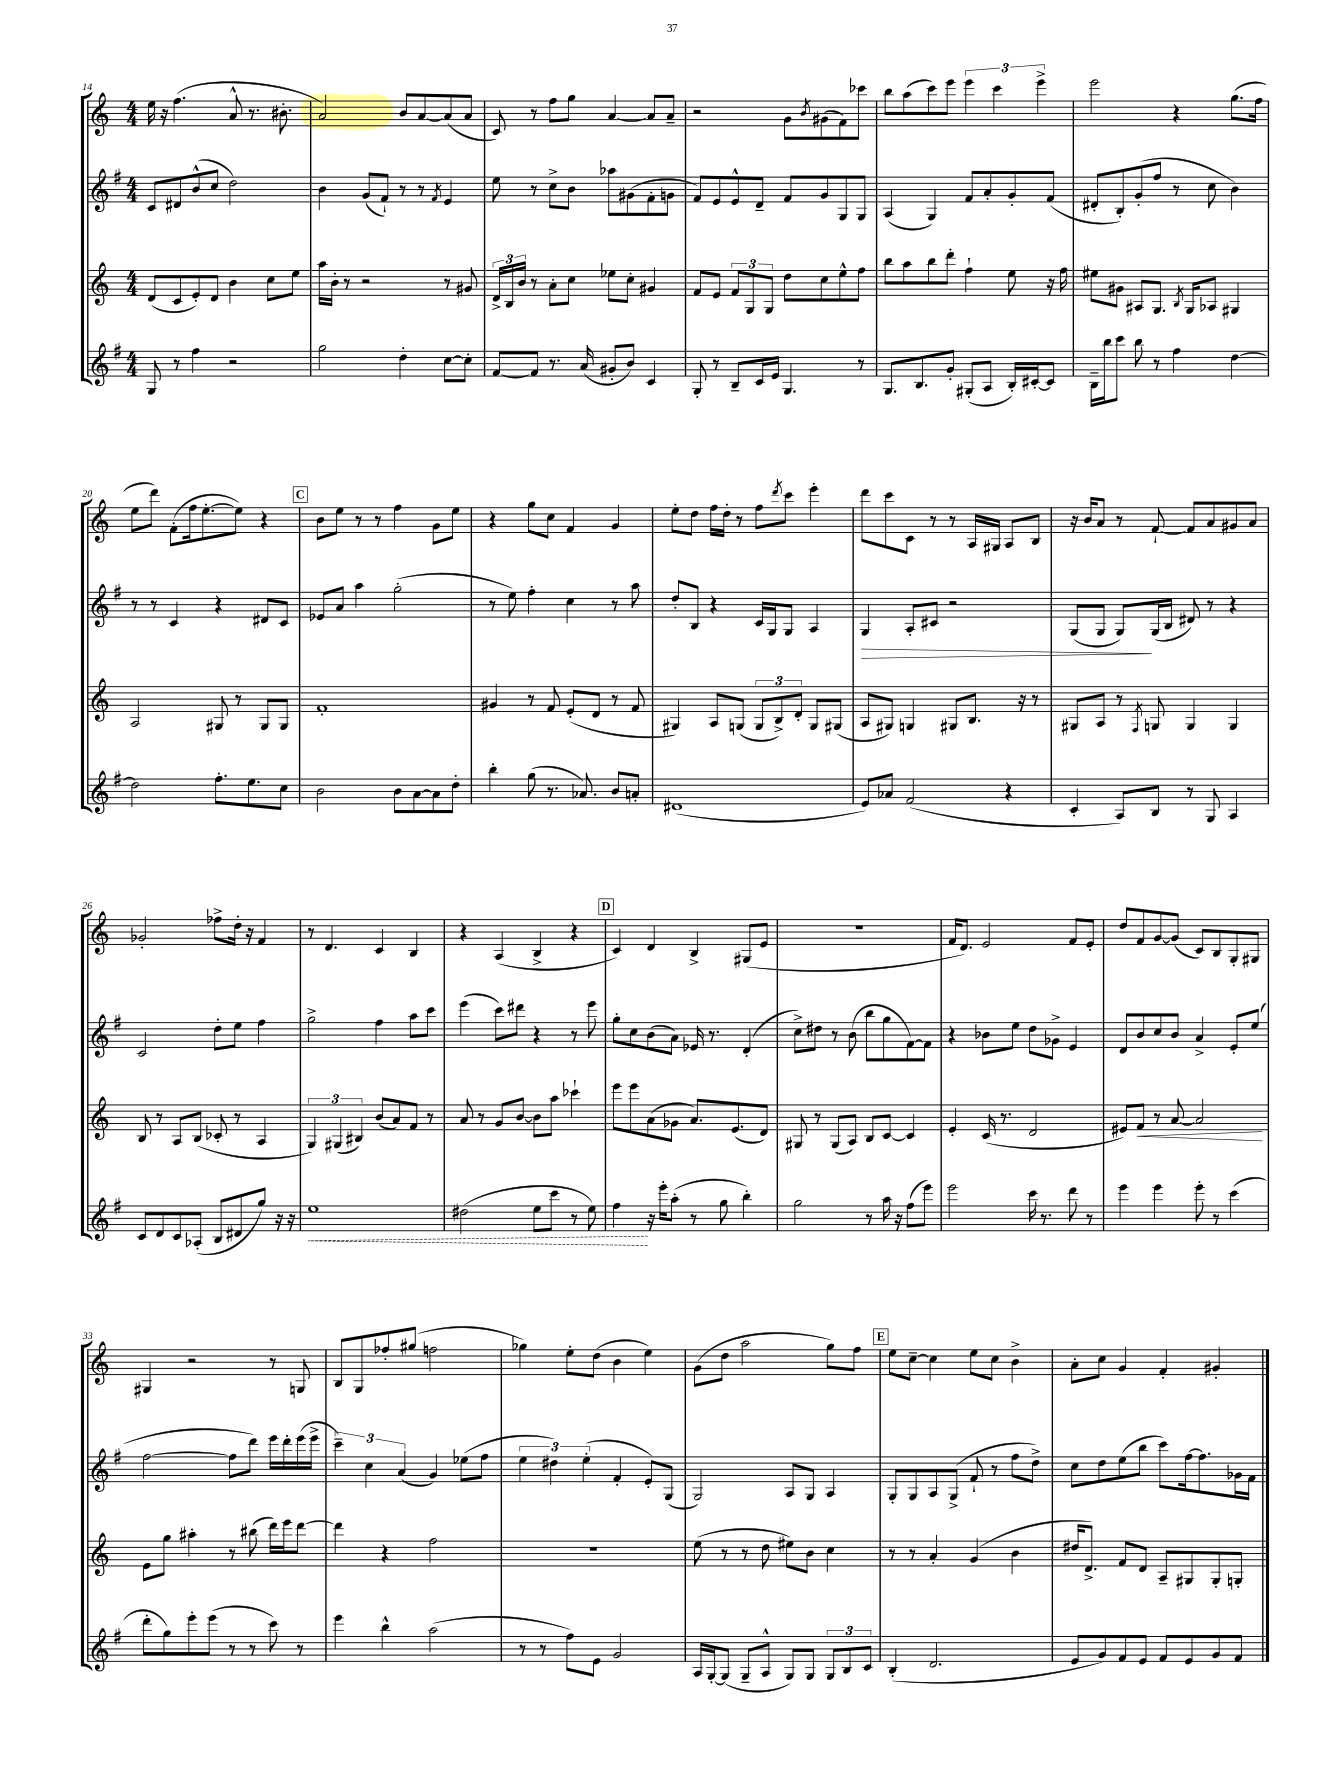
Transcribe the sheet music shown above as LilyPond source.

<<
\new StaffGroup <<
\new Staff = "s0" {
    \clef treble \key c \major \numericTimeSignature \time 4/4
    e''16 r16 f''4.( a'8-^ r8. bis'8.-. |
    a'2) b'8 a'8~ a'8( a'8 |
    c'8) r8 f''8 g''8 a'4~ a'8 a'8-- |
    r2 g'8 \acciaccatura { b'8 } gis'8( f'8) ces'''8 |
    b''8 a''8( c'''8) e'''8 \tuplet 3/2 { e'''4 c'''4 e'''4-> } |
    e'''2 r4 g''8.( f''16 |
    e''8 d'''8) f'8-.( f''16 e''8.~-. e''8) r4 |
    \mark \markup { \box "C" } b'8 e''8 r8 r8 f''4 g'8 e''8 |
    r4 g''8 c''8 f'4 g'4 |
    e''8-. d''8 f''16 d''16-. r8 f''8 \acciaccatura { d'''8 } c'''8 e'''4-. |
    d'''8 c'''8 c'8 r8 r8 a16 gis16 a8 b8 |
    r16 b'16 a'8 r8 f'8~-! f'8 a'8 gis'8 a'8 |
    ges'2-. fes''8-> d''16-. r16 f'4 |
    r8 d'4. c'4 b4 |
    r4 a4( b4-> r4 |
    \mark \markup { \box "D" } c'4) d'4 b4-> gis8( e'8 |
    R1 |
    f'16 d'8.) e'2 f'8 e'8-. |
    d''8 f'8 g'8~ g'8( c'8) b8 g8-. gis8 |
    gis4 r2 r8 g8 |
    b8 g8 fes''8-. gis''8( f''2 |
    ges''4) e''8-. d''8( b'4 e''4) |
    g'8( d''8 a''2 g''8) f''8 |
    \mark \markup { \box "E" } e''8 c''8~-- c''4 e''8 c''8 b'4-> |
    a'8-. c''8 g'4 f'4-. gis'4-. \bar "|." |
}
\new Staff = "s1" {
    \clef treble \key g \major \numericTimeSignature \time 4/4
    c'8 dis'8 b'8-^( c''8 d''2) |
    b'4 g'8( fis'8-!) r8 r8 \acciaccatura { fis'8 } e'4 |
    e''8 r8 c''8-> b'8 aes''8 gis'8( fis'8-. g'8 |
    fis'8) e'8 e'8-^ d'8-- fis'8 g'8 g8 g8 |
    a4( g4) fis'8 a'8-. g'8-. fis'8( |
    dis'8-. b8-.) g'8-.( fis''8 r8 c''8 b'4) |
    r8 r8 c'4 r4 dis'8 c'8 |
    \mark \markup { \box "C" } ees'8 a'8 a''4 g''2-.( |
    r8 e''8) fis''4-. c''4 r8 a''8 |
    d''8-. b8 r4 c'16 g16 g8 a4 |
    g4\> a8-. cis'8 r2 |
    g8( g8 g8\!) g16( b16 dis'8) r8 r4 |
    c'2 d''8-. e''8 fis''4 |
    g''2-> fis''4 a''8 c'''8 |
    e'''4( c'''8) dis'''8 r4 r8 e'''8 |
    \mark \markup { \box "D" } g''8-. c''8 b'8( a'8) ees'16 r8. d'4-.( |
    c''8->) dis''8 r8 b'8( b''8 g''8 fis'8~) fis'8 |
    r4 bes'8 e''8 d''8 ges'8-> e'4 |
    d'8 b'8 c''8 b'8 a'4-> e'8-. e''8( |
    fis''2~ fis''8 d'''8) e'''16 d'''16-. e'''16( e'''16-> |
    \tuplet 3/2 { c'''4--) c''4 a'4( } g'4) ees''8( fis''8 |
    \tuplet 3/2 { e''4 dis''4) e''4-.( } fis'4-. e'8-.) g8( |
    g2) a8 g8 a4 |
    \mark \markup { \box "E" } g8-. g8 a8 g8->( fis'8-! r8 fis''8 d''8->) |
    c''8 d''8 e''8( b''8 c'''8) fis''16~ fis''8. ges'16 fis'16 \bar "|." |
}
\new Staff = "s2" {
    \clef treble \key c \major \numericTimeSignature \time 4/4
    d'8( c'8 e'8-.) d'8 b'4 c''8 e''8 |
    a''16 b'16-. r8 r2 r8 gis'8 |
    \tuplet 3/2 { d'16-> b16 b'16 } r8 a'8-. c''8 ees''8 c''8-. gis'4 |
    f'8 e'8 \tuplet 3/2 { f'8 g8 g8 } d''8 c''8 e''8-^ f''8 |
    b''8 a''8 b''8 d'''8-. f''4-! e''8 r16 f''16 |
    eis''8 gis'8 ais8 g8. \acciaccatura { b8 } g16 aes8 gis4 |
    a2 gis8 r8 gis8 gis8 |
    \mark \markup { \box "C" } f'1-. |
    gis'4 r8 f'8 e'8-.( d'8 r8 f'8 |
    gis4) a8 g8( \tuplet 3/2 { g8 b8->) d'8-. } g8 gis8( |
    a8 gis8) g4 gis8 b8. r16 r8 |
    gis8 a8 r8 \acciaccatura { f8 } g8 g4 g4 |
    b8 r8 a8 b8( ces'8-. r8 a4 |
    \tuplet 3/2 { g4) gis4( bis4) } b'8( a'8) f'8 r8 |
    a'8 r8 g'8 b'8~ b'8 a''8 ces'''4-! |
    \mark \markup { \box "D" } e'''8 e'''8 a'8( ges'8 a'8.) e'8.( d'8) |
    gis8 r8 gis8( a8) b8 c'8~ c'4 |
    e'4-. c'16( r8. d'2 |
    eis'8) f'8\< r8 a'8~ a'2\! |
    e'8 g''8 ais''4-. r8 bis''8( d'''16) e'''16 d'''8~ |
    d'''4 r4 f''2 |
    R1 |
    e''8( r8 r8 d''8 eis''8) b'8 c''4 |
    \mark \markup { \box "E" } r8 r8 a'4-. g'4( b'4 |
    dis''16 d'8.->) f'8 d'8 a8-- gis8 gis8-. g8-. \bar "|." |
}
\new Staff = "s3" {
    \clef treble \key g \major \numericTimeSignature \time 4/4
    g8 r8 fis''4 r2 |
    g''2 d''4-. c''8~ c''8-. |
    fis'8~ fis'8 r8. a'16( gis'8-. b'8) c'4 |
    g8-. r8 b8-- c'16 e'16 g4. r8 |
    g8. b8. g'8-. gis8-.( a8 b16-.) cis'16~-. cis'8 |
    b16-- b''16 c'''8 b''8 r8 fis''4 d''4~ |
    d''2 fis''8.-. e''8. c''8 |
    \mark \markup { \box "C" } b'2 b'8 a'8~ a'8 d''8-. |
    b''4-. g''8( r8. aes'8.) b'8 a'8-. |
    dis'1( |
    e'8) aes'8 fis'2( r4 |
    c'4-. a8) b8 r8 g8 a4 |
    c'8 d'8 c'8 aes8-.( b8 dis'8 g''8) r16 r16 |
    \once \override Hairpin.style = #'dashed-line e''1\< |
    dis''2( e''8 c'''8 r8 e''8) |
    \mark \markup { \box "D" } fis''4\! r16 e'''16-. a''8-.( r8 g''8 b''4-.) |
    g''2 r8 a''16 r16 fis''8( e'''8) |
    e'''2 c'''16 r8. d'''8 r8 |
    e'''4 e'''4 e'''8-. r8 c'''4( |
    d'''8-. g''8) e'''8-. e'''8( r8 r8 c'''8) r8 |
    e'''4 b''4-^ a''2( |
    r8 r8 fis''8) e'8 g'2 |
    a16 g16~-. g8( g8-- a8-^ g8) g8 \tuplet 3/2 { g8 b8 c'8 } |
    \mark \markup { \box "E" } b4-.( d'2. |
    e'8 g'8) fis'8 e'8 fis'8 e'8 g'8 fis'8 \bar "|." |
}
>>
>>
\layout { \context { \Score currentBarNumber = #14 } }
